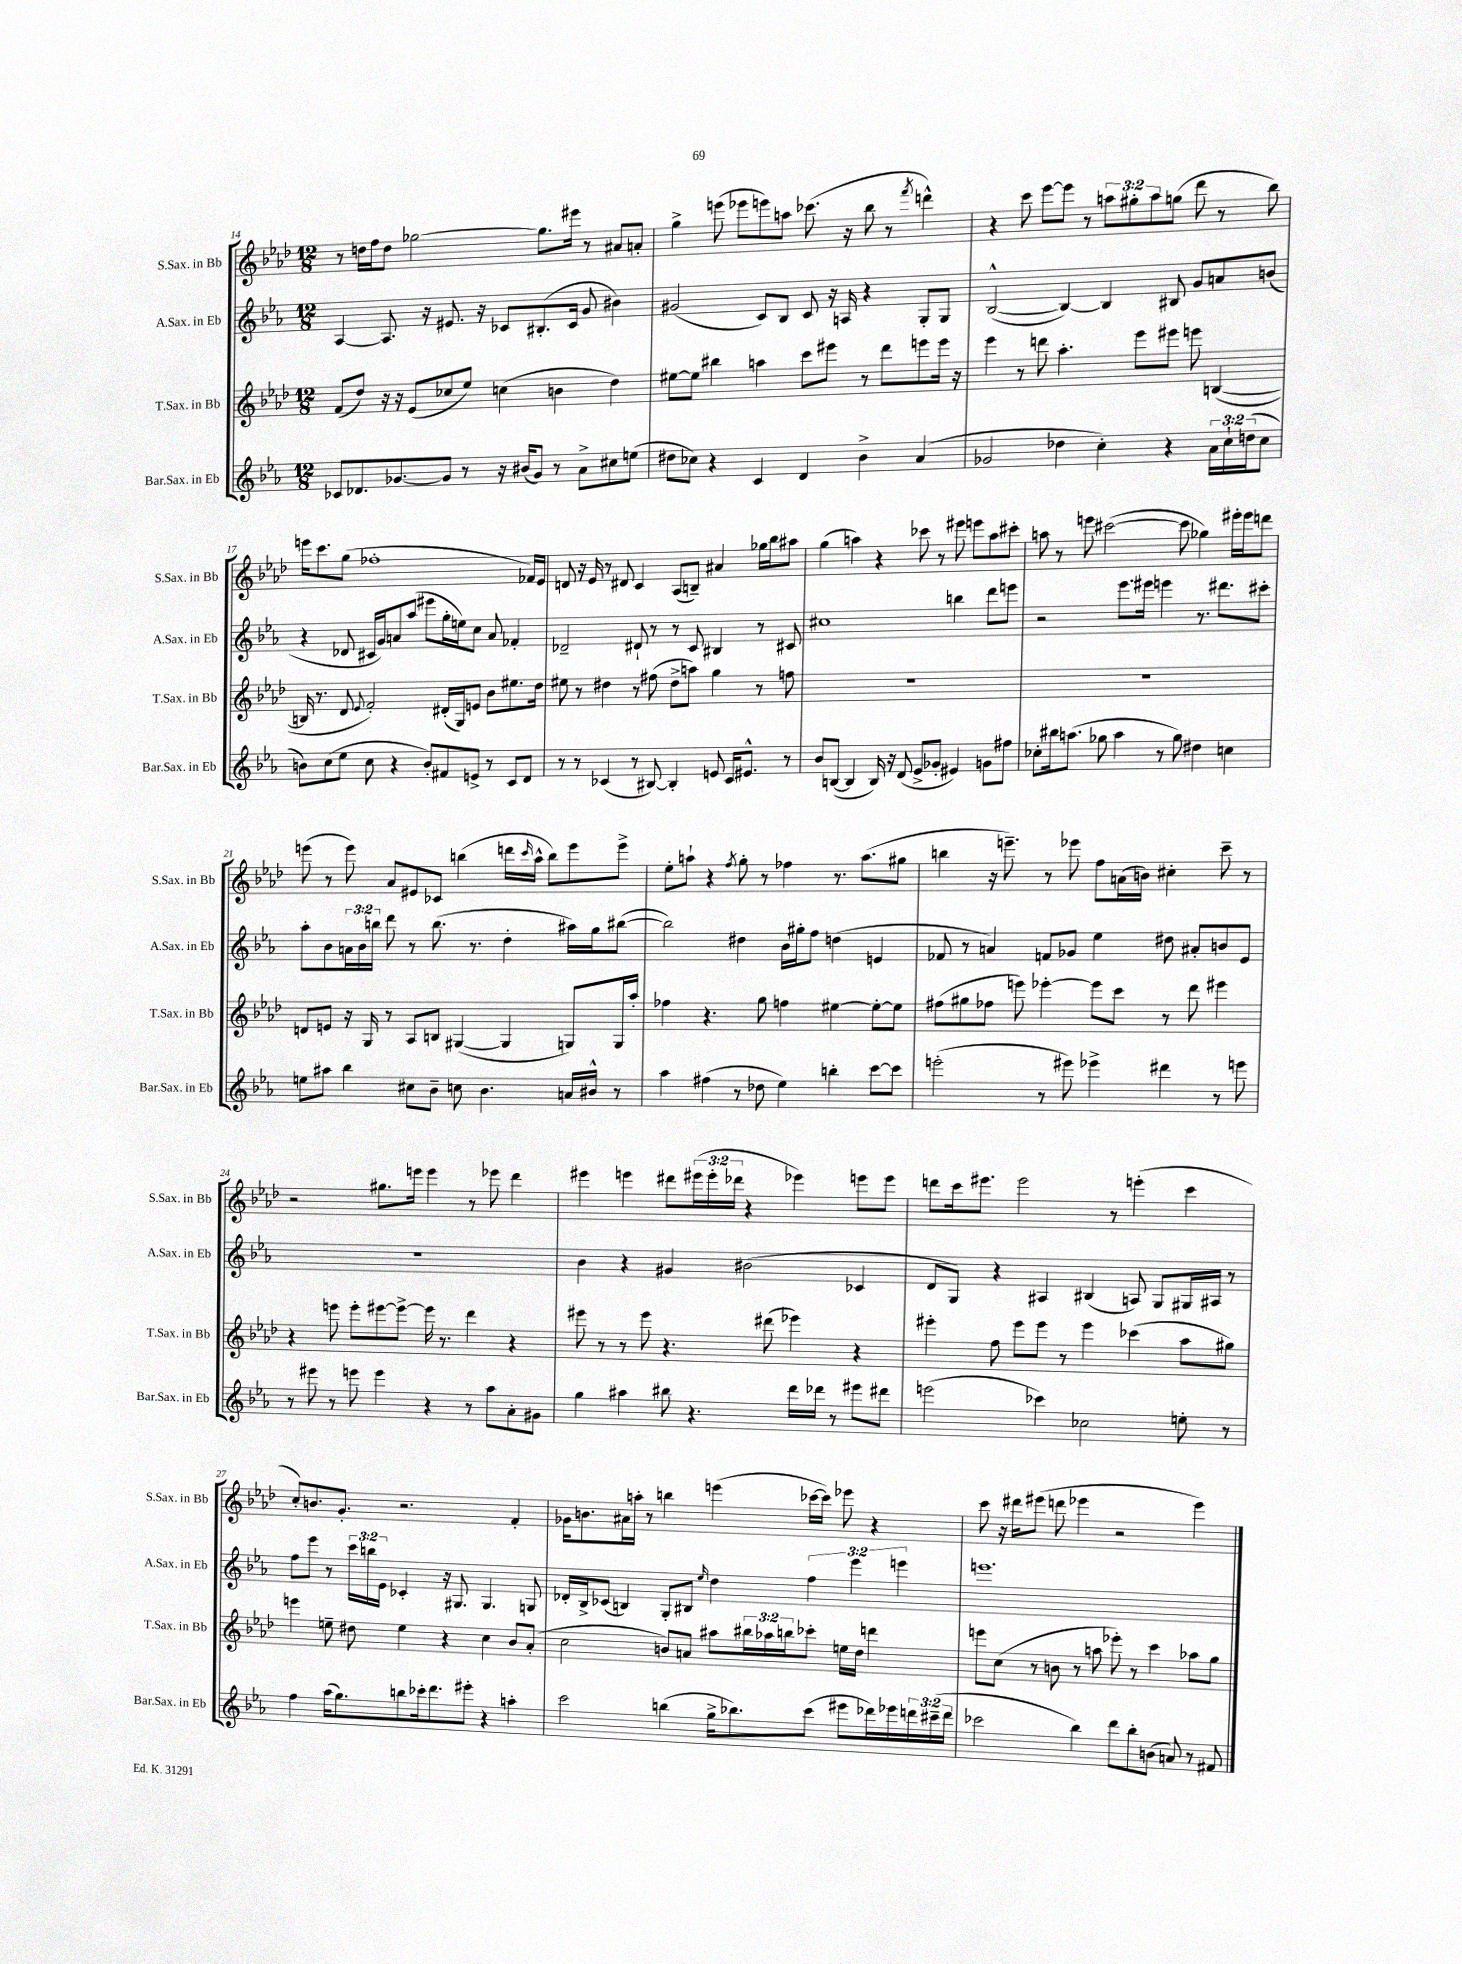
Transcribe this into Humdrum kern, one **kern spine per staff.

**kern	**kern	**kern	**kern
*staff4	*staff3	*staff2	*staff1
*clefG2	*clefG2	*clefG2	*clefG2
*k[b-e-a-]	*k[b-e-a-d-]	*k[b-e-a-]	*k[b-e-a-d-]
*M12/8	*M12/8	*M12/8	*M12/8
8c-	(8f	[4A-	8r
8.d-	8dd-)	.	16dd
.	.	.	16ff
.	16r	8.A-]	8dd
[8.g-	16r	.	.
.	(8e-	.	[2gg-
.	.	16r	.
8g-]	8cc-	8.e#	.
8r	8ee-)	.	.
.	.	16r	.
16r	(4cc	8c-	.
(16b#	.	.	.
8g-)	.	(8.B#'	8.gg-]
8r	4b	.	.
.	.	16c-	16eee#
8a-^	.	8g	8r
8cc#	4dd-)	4b#)	8a#
(8ee	.	.	8a'
=	=	=	=
8dd#	[8ee#	(2g#	4gg^
8cc-)	8ee#]	.	.
4r	4bb#	.	(8eee
.	.	.	8eee-
4c	4aa	8c)	8eee)
.	.	8B-	8aa
4d	8ccc	8c	(8.ccc-
.	8eee#	16r	.
.	.	16A	16r
4b-^	8r	4r	8bb-
.	8ddd-	.	8r
.	.	.	8qfff
(4a-	8eee	8G'	4ddd^^)
.	16eee	8G	.
.	16r	.	.
=	=	=	=
2g-	4eee-	([2B-^^	4r
.	8r	.	8ccc
.	8ddd	.	[8eee-
4dd-	4.aa-'	4B-_)	8eee-]
.	.	.	8r
4cc')	.	4B-]	12aa
.	.	.	12gg#'
.	8eee-	.	.
.	.	.	12aa
4r	8eee#	8B#	(8gg
.	8eee	8g	8ddd-
24a-	([4B	8a	8r
24cc`	.	.	.
(24dd	.	.	.
8cc	.	(8b	8bb-)
=	=	=	=
8b)	16B]	4r	16eee
.	8.r	.	8.ccc
(8cc	.	.	.
8ee-	8d-	8d-	(8gg
.	8qqe-	.	.
8cc	2f')	16c#	1ff-'
.	.	16g)	.
4r	.	8a	.
.	.	(8aa-	.
8b')	.	8eee#	.
8f#	(16d#'	16gg'	.
.	16G)	16ee)	.
8e^	8e	8cc	.
8r	8b-	8a	.
8c	8.ee#	4f-'	.
8d	.	.	16f-)
.	16dd-	.	16e-
=	=	=	=
8r	8ee#	2d-~	8d
8r	8r	.	16r
.	.	.	16e-
(4c-	4dd#	.	8r
.	.	.	8d#
8r	8r	8d#`	4c
[8B#)	(8ff#	8r	.
4B#']	8dd#^	8r	(8A-
.	8aa)	8c	8B~)
8e	4gg	4B#	4a#
16c-	.	.	.
8.e#^^	.	.	.
.	8r	8r	16gg-
.	.	.	16bb-
8r	8ff	8c#	8aa#
=	=	=	=
8b-	1.r	1cc#	(4gg
([8B	.	.	.
4B]	.	.	4aa)
16B)	.	.	4r
16r	.	.	.
(8d	.	.	.
8e-^	.	.	8ccc-
8g-'	.	.	8r
4e#)	.	4bb	8eee#
.	.	.	8eee
8g	.	8ddd	8aa
8ff#	.	8eee	8ccc#'
=	=	=	=
8cc-'	1.r	2r	8aa
16bb#	.	.	8r
(8.aa	.	.	.
.	.	.	8eee
8gg-	.	.	([2ccc#
4aa	.	8.eee-	.
.	.	16eee#	.
8r	.	4eee	.
8gg-)	.	.	8ccc#]
4dd#	.	8.r	4gg-)
.	.	8.ddd#	.
4cc	.	.	16eee#'
.	.	.	16eee#
.	.	8ccc#'	8ddd
=	=	=	=
8ee	8d	8aa-'	(8eee
8aa#	8e	8b-	8r
4bb-	16r	24a	8eee)
.	.	24b-	.
.	16G	.	.
.	.	24bb	.
.	8r	8ddd	8a-
8cc#	8A-	8r	8e#
8b-~	8B	(8.bb	8c-
8cc	([4G#	.	(4bb
.	.	8.r	.
4.b-	.	.	.
.	4G#]	4dd'	16ddd
.	.	.	16qqccc
.	.	.	16aa-^^
.	.	.	8bb)
16a	8G)	16aa#)	8eee
16b#^^	.	16gg	.
8r	16G	([8bb#	8eee^
.	16aa-'	.	.
=	=	=	=
4aa-	4ff-	2bb#])	8ee-'
.	.	.	8aa`
(4ff#	4.r	.	4r
.	.	.	8qff
8r	.	4dd#	8gg'
8dd-	8gg	.	8r
4ee-)	4ff	16b-	4ff-
.	.	16gg#'	.
.	.	8ff	.
4bb'	[4ee#	(4dd	8.r
.	.	.	(8.aa
[8ccc	8ee#'_	4e	.
8ccc]	8ee#]	.	8gg#
=	=	=	=
(2eee'	(8ff#	8f-	4bb
.	8gg#	8r	.
.	8ff-	4a)	16r
.	.	.	8.eee~)
.	8eee)	.	.
8r	[4eee-'	8f	8r
8eee#)	.	8g-	8eee-
4eee-^	8eee-]	4ee-	8ff
.	8ccc	.	(16a
.	.	.	16b)
4ddd#	8r	8dd#	4cc#'
.	8ddd-	8a#'	.
8r	4eee#	8b	8ccc~
8eee	.	8e-	8r
=	=	=	=
8r	4r	1.r	2r
8eee#	.	.	.
8r	8eee	.	.
8eee	8eee'	.	.
4eee	[8eee#	.	8.gg#
.	8eee#^_	.	.
.	.	.	16eee
4r	16eee#]	.	4eee
.	8.r	.	.
8r	4ddd-	.	8r
8aa-	.	.	8eee-
8a-'	4r	.	4ddd-
8g#	.	.	.
=	=	=	=
4gg	8eee#	4b-	4eee#
.	8r	.	.
4aa#	8r	4r	4eee
.	8eee#	.	.
8bb#	4.r	4g#	8ddd#
4.r	.	.	(24eee#
.	.	.	24eee#'
.	.	.	24ddd-
.	.	(2b#	4r
.	(8ddd#	.	.
16ddd	4eee-)	.	4eee-)
16ddd-	.	.	.
8r	.	.	.
8eee#	4r	4c-	8eee
8ddd#	.	.	8eee
=	=	=	=
(2eee	4eee#'	8d	8ddd
.	.	8G)	16ccc
.	.	.	8.eee#
.	8ff	4r	.
.	8eee#	.	2eee#
4ccc-)	8eee#	4A#	.
.	8r	.	.
2cc-	4eee#	(4B#	.
.	.	.	8r
.	(4ccc-	8A)	(4eee'
.	.	8G	.
8ee'	8aa-	16G#	4ccc
.	.	16A#	.
8r	8gg#)	8r	.
=	=	=	=
4ff	4eee	8ff	8cc')
.	.	8eee-	8.b
(16aa-	8ee~	8r	.
8.gg)	.	.	8.g'
.	8dd#	24ccc	.
.	.	24bb	.
.	.	24e-	.
8bb	4ee	4c-'	2.r
16ccc-'	.	.	.
8.ddd	.	.	.
.	4r	16r	.
.	.	8.G#	.
8eee#'	.	.	.
4r	4cc	4.G#	.
4aa'	8b-	.	4f'
.	(8a-'	8G	.
=	=	=	=
2ccc	2cc	16d-'	16g-
.	.	16B-^	8.b
.	.	(8c-	.
.	.	4B)	16a#
.	.	.	16aa'
.	.	.	8r
(4bb	8b)	8G'	4bb
.	8a	8B#	.
.	.	16qqee-	.
16gg^	8aa#	4dd	(4eee
8.bb-)	.	.	.
.	24bb#	.	.
.	24aa-	.	.
.	24bb	.	.
(8ccc	8ccc-'	6ff	[16ccc-
.	.	.	16ccc-])
8eee#	16ee	.	8eee-
.	.	6eee-	.
.	16dd-	.	.
16ddd-)	4ddd	.	4r
16eee-	.	.	.
.	.	6eee	.
24ddd	.	.	.
(24ccc#~	.	.	.
24ddd	.	.	.
=	=	=	=
2ccc-	8eee	1.eee	8ccc
.	(8cc	.	16r
.	.	.	16ddd#
.	8r	.	(8eee#
.	8b	.	8ddd
4bb-)	8r	.	4eee-
.	8aa	.	.
8ddd	8eee-')	.	2r
8bb-'	8r	.	.
(8b	4ccc	.	.
8a)	.	.	.
8r	8aa-	.	4eee-)
8f#	8gg	.	.
==	==	==	==
*-	*-	*-	*-
